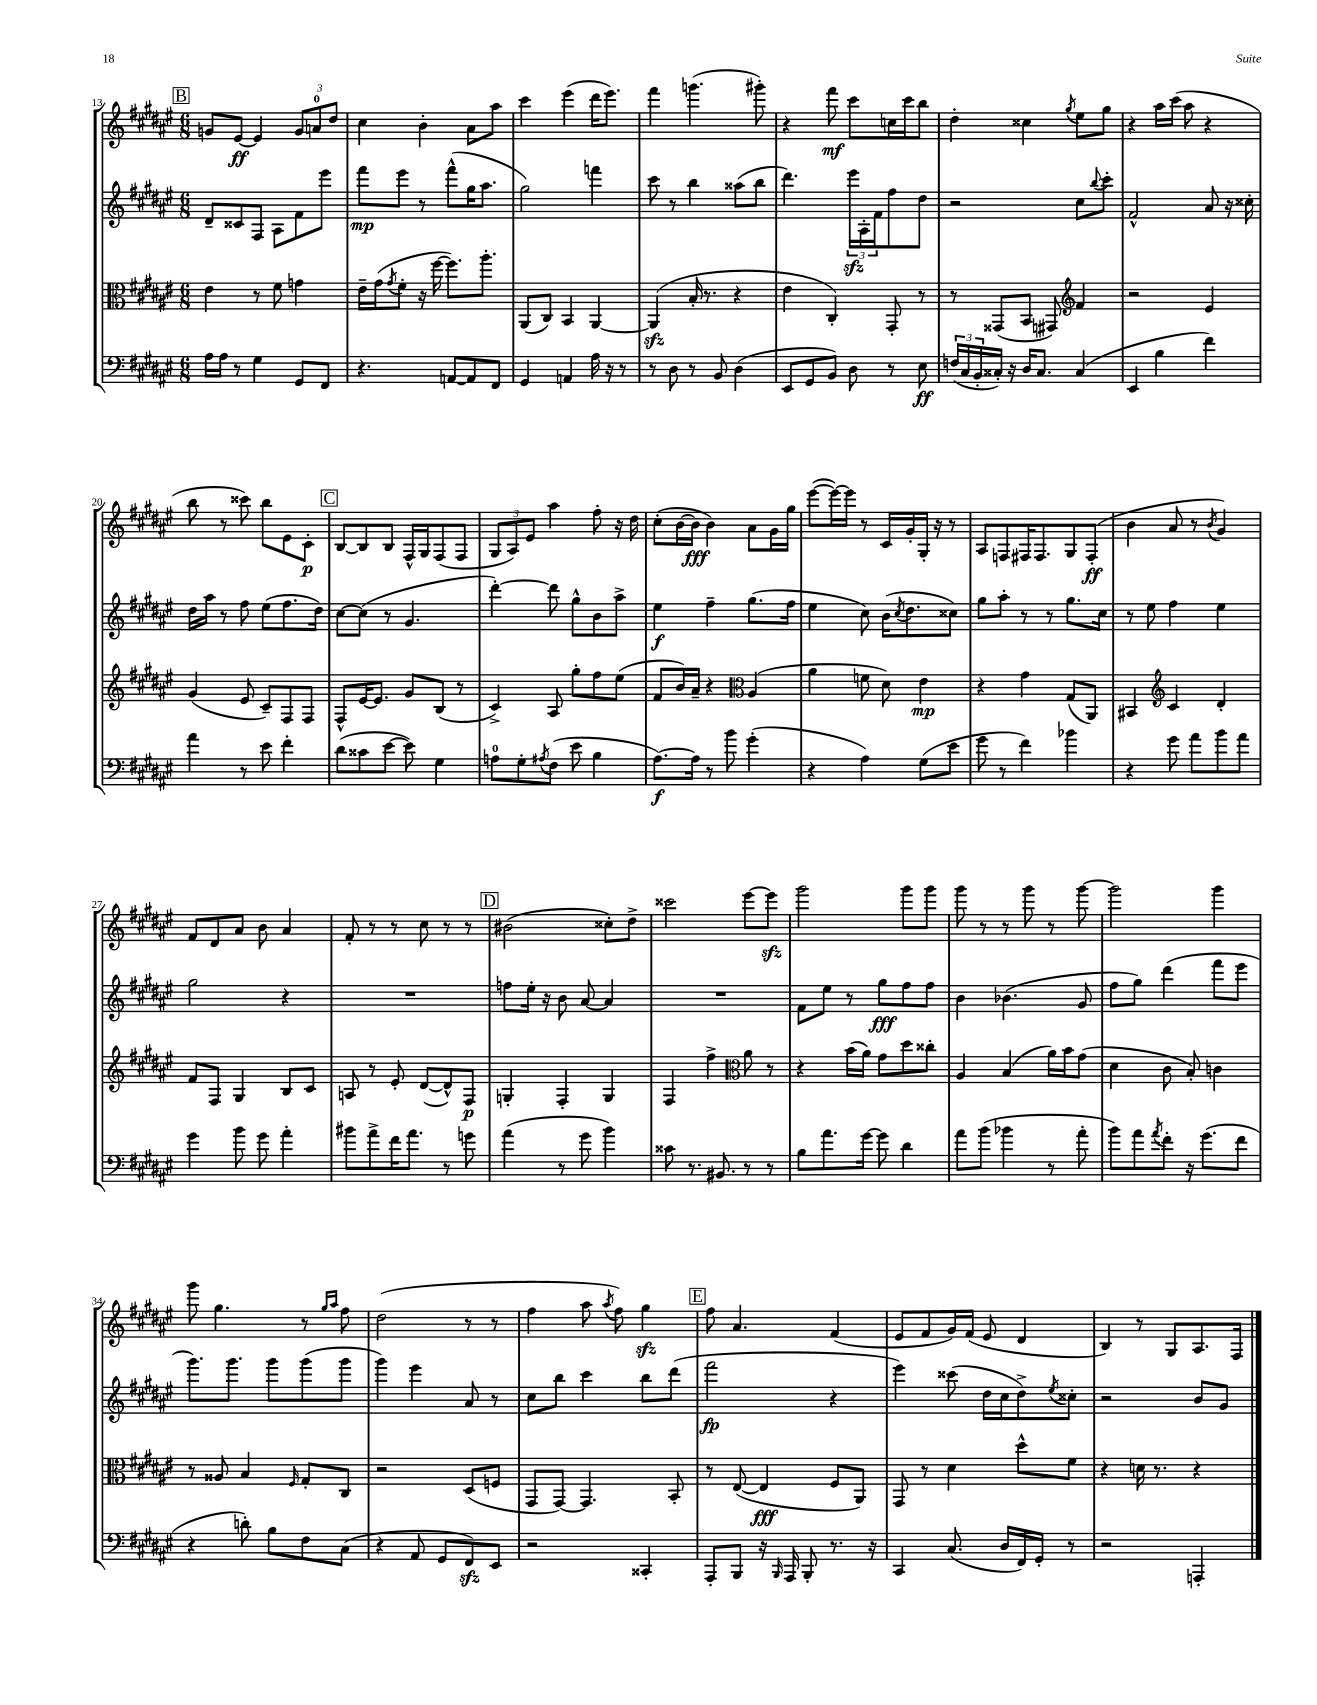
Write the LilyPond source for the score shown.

<<
\new StaffGroup <<
\new Staff = "s0" {
    \clef treble \key fis \major \numericTimeSignature \time 6/8
    \mark \markup { \box "B" } g'8 eis'8~\ff eis'4 \tuplet 3/2 { g'8 a'8-0 dis''8 } |
    cis''4 b'4-. ais'8 ais''8 |
    cis'''4 eis'''4( dis'''16 eis'''8.) |
    fis'''4 g'''4.( gis'''8-.) |
    r4 fis'''8\mf cis'''8 c''16 cis'''16 b''8 |
    dis''4-. cisis''4 \acciaccatura { gis''8 } eis''8 gis''8 |
    r4 ais''16 cis'''16( ais''8 r4 |
    b''8 r8 cisis'''8) b''8 eis'8 cis'8-.\p |
    \mark \markup { \box "C" } b8~ b8 b8 fis16-^ gis16 fis8( fis8 |
    \tuplet 3/2 { gis8 ais8) eis'8 } ais''4 fis''8-. r16 dis''16 |
    cis''8-.( b'16~ b'16\fff b'4) ais'8 gis'16 gis''16 |
    eis'''8~( eis'''16~) eis'''16 r8 cis'16 gis'16-. gis16-. r16 r8 |
    ais8 f8 fis16 fis8. gis8 fis8-.\ff( |
    b'4 ais'8 r8 \acciaccatura { b'8 } gis'4) |
    fis'8 dis'8 ais'8 b'8 ais'4 |
    fis'8-. r8 r8 cis''8 r8 r8 |
    \mark \markup { \box "D" } bis'2( cisis''8-.) dis''8-> |
    cisis'''2 eis'''8~ eis'''8\sfz |
    gis'''2 gis'''8 gis'''8 |
    gis'''8 r8 r8 gis'''8 r8 gis'''8~ |
    gis'''2 gis'''4 |
    gis'''8 gis''4. r8 \grace { gis''16 ais''16 } fis''8 |
    dis''2( r8 r8 |
    fis''4 ais''8 \acciaccatura { ais''8 } fis''8) gis''4\sfz |
    \mark \markup { \box "E" } fis''8 ais'4. fis'4( |
    eis'8 fis'8 gis'16) fis'16( eis'8 dis'4 |
    b4) r8 gis8 ais8. fis16 \bar "|." |
}
\new Staff = "s1" {
    \clef treble \key fis \major \numericTimeSignature \time 6/8
    \mark \markup { \box "B" } dis'8-- cisis'8 fis8 ais8 fis'8 eis'''8 |
    fis'''8\mp eis'''8 r8 fis'''8-^( gis''16 ais''8. |
    gis''2) f'''4 |
    cis'''8 r8 b''4 aisis''8( b''8 |
    dis'''4.) \tuplet 3/2 { eis'''16\sfz ais16-. fis'16 } fis''8 dis''8 |
    r2 cis''8 \appoggiatura { b''8 } cis'''8-. |
    fis'2-^ ais'8 r16 cisis''16-. |
    dis''16 ais''16 r8 fis''8 eis''8( fis''8. dis''16) |
    \mark \markup { \box "C" } cis''8~ cis''8( r8 gis'4. |
    dis'''4~-.) dis'''8 gis''8-^ b'8 ais''8-> |
    eis''4\f fis''4-- gis''8.( fis''16 |
    eis''4 cis''8) b'16( \acciaccatura { cis''8 } dis''8. cisis''8) |
    gis''8 ais''8-. r8 r8 gis''8. cis''16 |
    r8 eis''8 fis''4 eis''4 |
    gis''2 r4 |
    R2. |
    \mark \markup { \box "D" } f''8 eis''16-. r16 b'8 ais'8~ ais'4 |
    R2. |
    fis'8 eis''8 r8 gis''8\fff fis''8 fis''8 |
    b'4 bes'4.( gis'8 |
    fis''8 gis''8) dis'''4( fis'''8 eis'''8 |
    gis'''8.) gis'''8. gis'''8 gis'''8( gis'''8 |
    gis'''4) eis'''4 ais'8 r8 |
    cis''8 b''8 cis'''4 b''8 dis'''8( |
    \mark \markup { \box "E" } fis'''2\fp r4 |
    eis'''4) cisis'''8( dis''16 cis''16 dis''8->) \acciaccatura { eis''8 } cisis''8-. |
    r2 b'8 gis'8 \bar "|." |
}
\new Staff = "s2" {
    \clef alto \key fis \major \numericTimeSignature \time 6/8
    \mark \markup { \box "B" } eis'4 r8 fis'8 g'4 |
    eis'16-- gis'16( \acciaccatura { gis'8 } fis'8-. r16 fis''16~ fis''8.) ais''8.-. |
    ais,8( cis8) b,4 ais,4~ |
    ais,4\sfz( b16-. r8. r4 |
    eis'4 cis4-.) gis,8-. r8 |
    r8 gisis,8( b,8 gis,8) \clef treble fis'4 |
    r2 eis'4 |
    gis'4( eis'8 cis'8--) fis8 fis8 |
    \mark \markup { \box "C" } fis8-^ eis'16~ eis'8. gis'8 b8( r8 |
    cis'4->) ais8 gis''8-. fis''8 eis''8( |
    fis'8 b'16) ais'16-- r4 \clef alto ais4( |
    ais'4 f'8 dis'8) eis'4\mp |
    r4 gis'4 gis8( ais,8) |
    bis,4 \clef treble cis'4 dis'4-. |
    fis'8 fis8 gis4 b8 cis'8 |
    a8 r8 eis'8-. dis'8~( dis'8-^) fis8\p |
    \mark \markup { \box "D" } g4-. fis4-. g4 |
    fis4 fis''4-> \clef alto ais'8 r8 |
    r4 b'16( ais'16) gis'8 dis''8 cisis''8-. |
    ais4 b4( ais'16) b'16 gis'8( |
    dis'4 cis'8 b8-.) c'4 |
    r8 aisis8 b4 \grace { fis16 } gis8-. cis8 |
    r2 dis8( f8 |
    gis,8 gis,8~) gis,4. b,8-. |
    \mark \markup { \box "E" } r8 eis8~( eis4\fff fis8 ais,8) |
    gis,8 r8 dis'4 dis''8-^ fis'8 |
    r4 d'16 r8. r4 \bar "|." |
}
\new Staff = "s3" {
    \clef bass \key fis \major \numericTimeSignature \time 6/8
    \mark \markup { \box "B" } ais16 ais16 r8 gis4 gis,8 fis,8 |
    r4. a,8~ a,8 fis,8 |
    gis,4 a,4 ais16 r16 r8 |
    r8 dis8 r8 b,8 dis4( |
    eis,8 gis,8 b,8) dis8 r8 eis8\ff |
    \tuplet 3/2 { f16( cis16 b,16-. } cisis16-.) r16 dis16 cisis8. cisis4( |
    eis,4 b4 fis'4) |
    ais'4 r8 eis'8 fis'4-. |
    \mark \markup { \box "C" } dis'8( cisis'8 eis'8~ eis'8) gis4 |
    a8-0 gis8-. \acciaccatura { ais8 } fis8( eis'8 b4 |
    ais8.~\f) ais16 r8 b'8 gis'4-.( |
    r4 ais4) gis8( eis'8 |
    gis'8 r8 fis'4) bes'4 |
    r4 gis'8 ais'8 b'8 ais'8 |
    gis'4 b'8 gis'8 ais'4-. |
    bis'8 ais'8-> fis'16 ais'8. r8 g'8 |
    \mark \markup { \box "D" } ais'4( r8 gis'8 b'4) |
    cisis'8 r8. bis,8. r8 r8 |
    b8 ais'8. gis'16~ gis'8 dis'4 |
    ais'8 b'8( bes'4 r8 ais'8-. |
    b'8) ais'8 \acciaccatura { ais'8 } fis'8-. r16 gis'8.( fis'8 |
    r4 d'8-.) b8 fis8 cis8( |
    r4 ais,8 gis,8 fis,8\sfz) eis,8 |
    r2 cisis,4-. |
    \mark \markup { \box "E" } ais,,8-. b,,8 r16 \grace { b,,16 } ais,,16 b,,8-. r8. r16 |
    cis,4 cis8.( dis16 fis,16) gis,16-. r8 |
    r2 a,,4-. \bar "|." |
}
>>
>>
\layout { \context { \Score currentBarNumber = #13 } }
